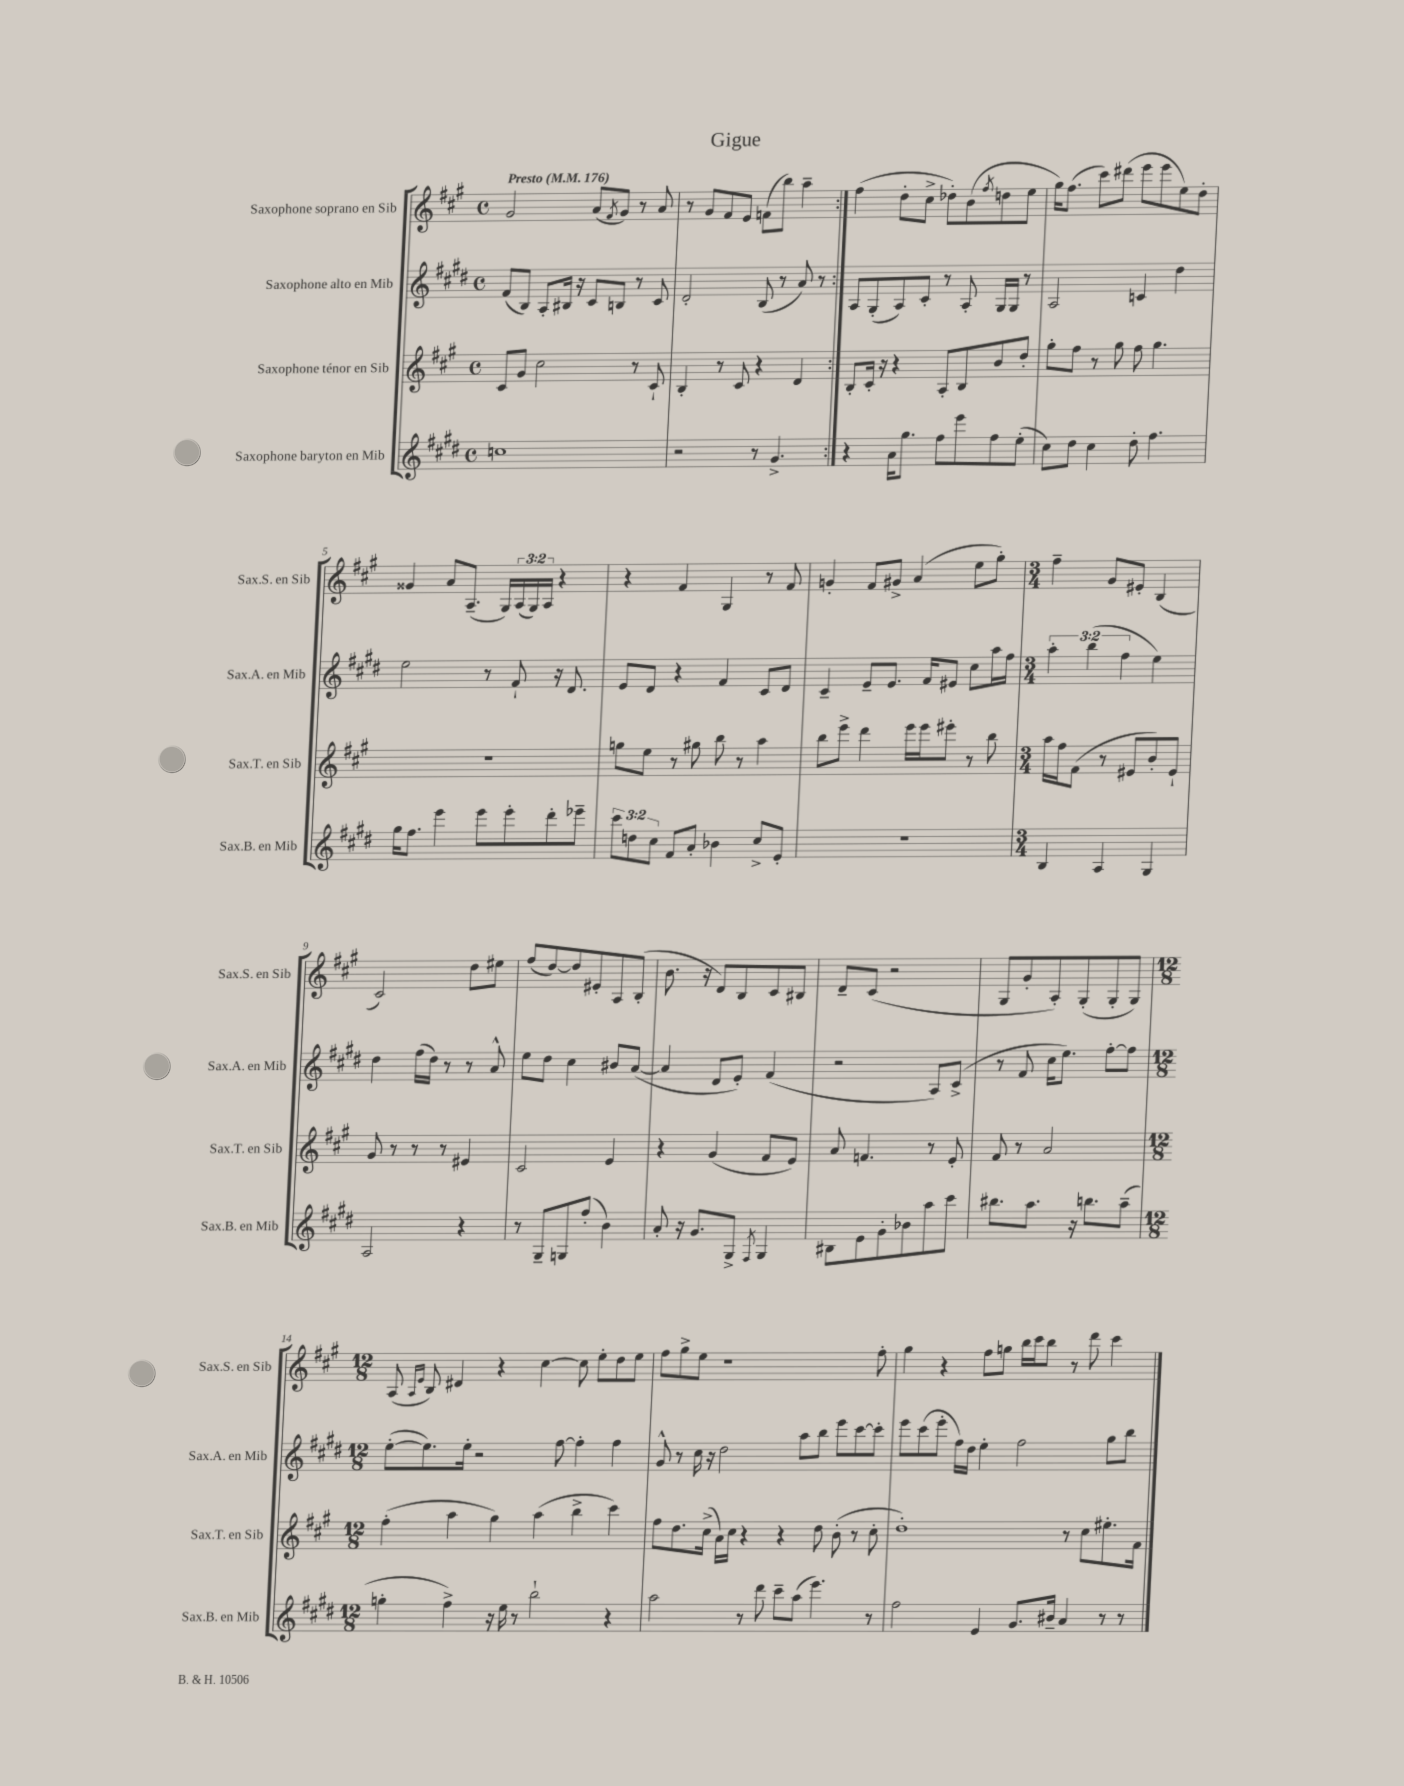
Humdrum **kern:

**kern	**kern	**kern	**kern
*part4	*part3	*part2	*part1
*staff4	*staff3	*staff2	*staff1
*I"Saxophone baryton en Mib	*I"Saxophone ténor en Sib	*I"Saxophone alto en Mib	*I"Saxophone soprano en Sib
*I'Sax.B. en Mib	*I'Sax.T. en Sib	*I'Sax.A. en Mib	*I'Sax.S. en Sib
*clefG2	*clefG2	*clefG2	*clefG2
*k[f#c#g#d#]	*k[f#c#g#]	*k[f#c#g#d#]	*k[f#c#g#]
*M4/4	*M4/4	*M4/4	*M4/4
*met(c)	*met(c)	*met(c)	*met(c)
*MM176	*MM176	*MM176	*MM176
=1	=1	=1	=1
!	!	!	!LO:TX:a:B:t=Presto
1ccn	8c#/L	(8f#/L	2g#/
.	8g#/J	8B/J)	.
.	2cc#\	8A'/L	.
.	.	16B#X/Jk	.
.	.	16r	.
.	.	8c#/L	(8a/L
.	.	.	8qf#/
.	.	8Bn/J	8g#/J)
.	8r	8r	8r
.	8c#`/	8c#/	8a/
=2	=2	=2	=2
2r	4B'/	2d#'/	8r
.	.	.	8g#/L
.	8r	.	8f#/
.	8c#/	.	8e/J
8r	4r	(8B/	(8fn\L
4.g#^/	.	8r	8bb\J)
.	4d/	8a/)	4aa~\
.	.	8r	.
=3:|!	=3:|!	=3:|!	=3:|!
4r	8B'/L	8A/L	(4ff#\
.	16c#'/Jk	(8G#'/	.
.	16r	.	.
16a\KL	4r	8A/)	8dd'\L
8.gg#\J	.	.	.
.	.	8c#'/J	8cc#^\J
8ff#\L	8A'/L	8r	8dd-X'\L)
8eee\	8B/	8A'/	(8b\
.	.	.	8qff#/
8ff#\	8b/	16G#/LL	8ddn\
.	.	16G#/JJ	.
(8ee'\J	8dd'/J	8r	8ee\J
=4	=4	=4	=4
8cc#\L)	8gg#'\L	2A/	16gg#\KL)
.	.	.	(8.ff#\J
8dd#\J	8ff#\J	.	.
4cc#\	8r	.	8ccc#\L)
.	8gg#\	.	(8ddd#X\J
8dd#'\	8ff#\	4cn/	8eee\L
4.ff#\	4.gg#\	.	8eee\
.	.	4dd#\	8ee\)
.	.	.	8dd'\J
!!LO:LB:g=z
=5	=5	=5	=5
16gg#\KL	1r	2ee\	4g##X/
8.ff#\J	.	.	.
4eee\	.	.	8a/L
.	.	.	(8.A~/J
8eee\L	.	8r	.
.	.	.	16G#/LL)
8eee'\	.	8f#`/	(24A/
.	.	.	24G#/)
.	.	.	24A/JJ
8ddd#'\	.	16r	4r
.	.	8.d#/	.
8eee-X~\J	.	.	.
=6	=6	=6	=6
12ccc#\L	8ggn\L	8e/L	4r
12ddn\	.	.	.
.	8ee\J	8d#/J	.
12cc#\J	.	.	.
8f#/L	8r	4r	4f#/
8a'/J	8gg#X\	.	.
4b-X\	8bb\	4f#/	4G#/
.	8r	.	.
8cc#^/L	4aa\	8c#/L	8r
8e'/J	.	8d#/J	8f#/
=7	=7	=7	=7
1r	8bb\L	4c#~/	4gn'/
.	8eee^\J	.	.
.	4ddd\	8e~/L	8f#/L
.	.	8.e/J	8g#X^/J
.	16eee\LL	.	(4a/
.	16eee\J	16f#/KL	.
.	8eee#X'\J	8e#X/J	.
.	8r	8cc#\L	8ee\L
.	8bb\	16aa\L	8gg#'\J)
.	.	16ff#\JJ	.
=8	=8	=8	=8
*M3/4	*M3/4	*M3/4	*M3/4
4B/	16aa\LL	6aa'\	4ff#~\
.	16ff#\J	.	.
.	(8f#\J	.	.
.	.	(6bb\	.
4A/	8r	.	8g#/L
.	.	6ff#\	.
.	8e#X/L	.	8e#X'/J
4G#/	8b'/)	4ee\)	(4B/
.	8e#`/J	.	.
!!LO:LB:g=z
=9	=9	=9	=9
2A/	8g#/	4dd#\	2c#/)
.	8r	.	.
.	8r	(16ff#\LL	.
.	.	16dd#\JJ)	.
.	8r	8r	.
4r	4e#X/	8r	8dd\L
.	.	8a^^/	8ee#X\J
=10	=10	=10	=10
8r	2c#/	8ee\L	(8ff#/L
8G#~/L	.	8dd#\J	[8dd/)
8Gn/	.	4cc#\	8dd/]
(8ff#'/J	.	.	8e#X'/
4b\)	4e/	8b#X/L	8A/
.	.	([8a/J	(8B'/J
=11	=11	=11	=11
8a'/	4r	4a/]	8.b\
16r	.	.	.
8.g#/L	.	.	16r
.	(4g#/	8d#/L	8d/L)
8G#^/J	.	8e'/J)	8B/
8qF#/	.	.	.
4G#/	8f#/L	(4f#/	8c#/
.	8e/J)	.	8B#X/J
=12	=12	=12	=12
8B#X\L	8a/	2r	8d~/L
8e\	4.fn/	.	(8c#/J
8g#'\	.	.	2r
8b-X\	.	.	.
8aa\	8r	8A/L)	.
8ccc#\J	8e'/	(8c#^/J	.
=13	=13	=13	=13
8.bb#X\L	8f#/	8r	8G#/L
.	8r	8f#/	8g#'/
8.aa\J	.	.	.
.	2a/	16cc#\KL	8A'/)
.	.	8.ee\J)	.
16r	.	.	(8G#'/
8.bbn\L	.	.	.
.	.	[8ff#'\L	8G#'/
(8aa~\J	.	8ff#\J]	8G#/J)
!!LO:LB:g=z
=14	=14	=14	=14
*M12/8	*M12/8	*M12/8	*M12/8
4ggn'\	(4ff#'\	([8ee'\L	(8A/
.	.	.	16qqA/LL
.	.	.	16qqe/JJ
.	.	8.ee\])	8B/)
4ff#^\)	4aa\	.	4d#X/
.	.	16ee'\Jk	.
.	.	2r	.
16r	4gg#\)	.	4r
16ee\	.	.	.
8r	.	.	.
2bb`\	(4aa\	.	[4cc#\
.	.	[8ff#\	.
.	4bb^\	4ff#'\]	8cc#\]
.	.	.	8ee'\L
4r	4ccc#\)	4ff#\	8dd\
.	.	.	8ee\J
=15	=15	=15	=15
2aa\	8ff#\L	8g#^^/	8ff#\L
.	8.dd\	8r	8gg#^\
.	.	16cc#\	8ee\J
.	(16cc#^\Jk	16r	.
.	16a\LL)	2dd#\	1r
.	16cc#\JJ	.	.
8r	4r	.	.
8ddd#\	.	.	.
8ccc#~\L	4r	.	.
(8aa\J	.	8aa\L	.
4.eee\)	8dd\	8bb\J	.
.	(8b'\	8eee\L	.
.	8r	[8ccc#\	.
8r	8cc#'\	8ccc#'\J]	8ff#'\
=16	=16	=16	=16
2ff#\	1dd')	8eee\L	4gg#\
.	.	(8ccc#\	.
.	.	8eee'\J	4r
.	.	16ff#\LL)	.
.	.	16dd#\JJ	.
4e/	.	4ee'\	8ff#\L
.	.	.	8ggn\J
8.g#/L	.	2ff#\	16bb\LL
.	.	.	16ccc#\J
.	.	.	8bb\J
16b#X~/Jk	.	.	.
4a/	8r	.	8r
.	8cc#\L	.	8ddd\
8r	8.ee#X'\	8gg#\L	4ccc#\
8r	.	8bb\J	.
.	16f#\Jk	.	.
==	==	==	==
*-	*-	*-	*-
